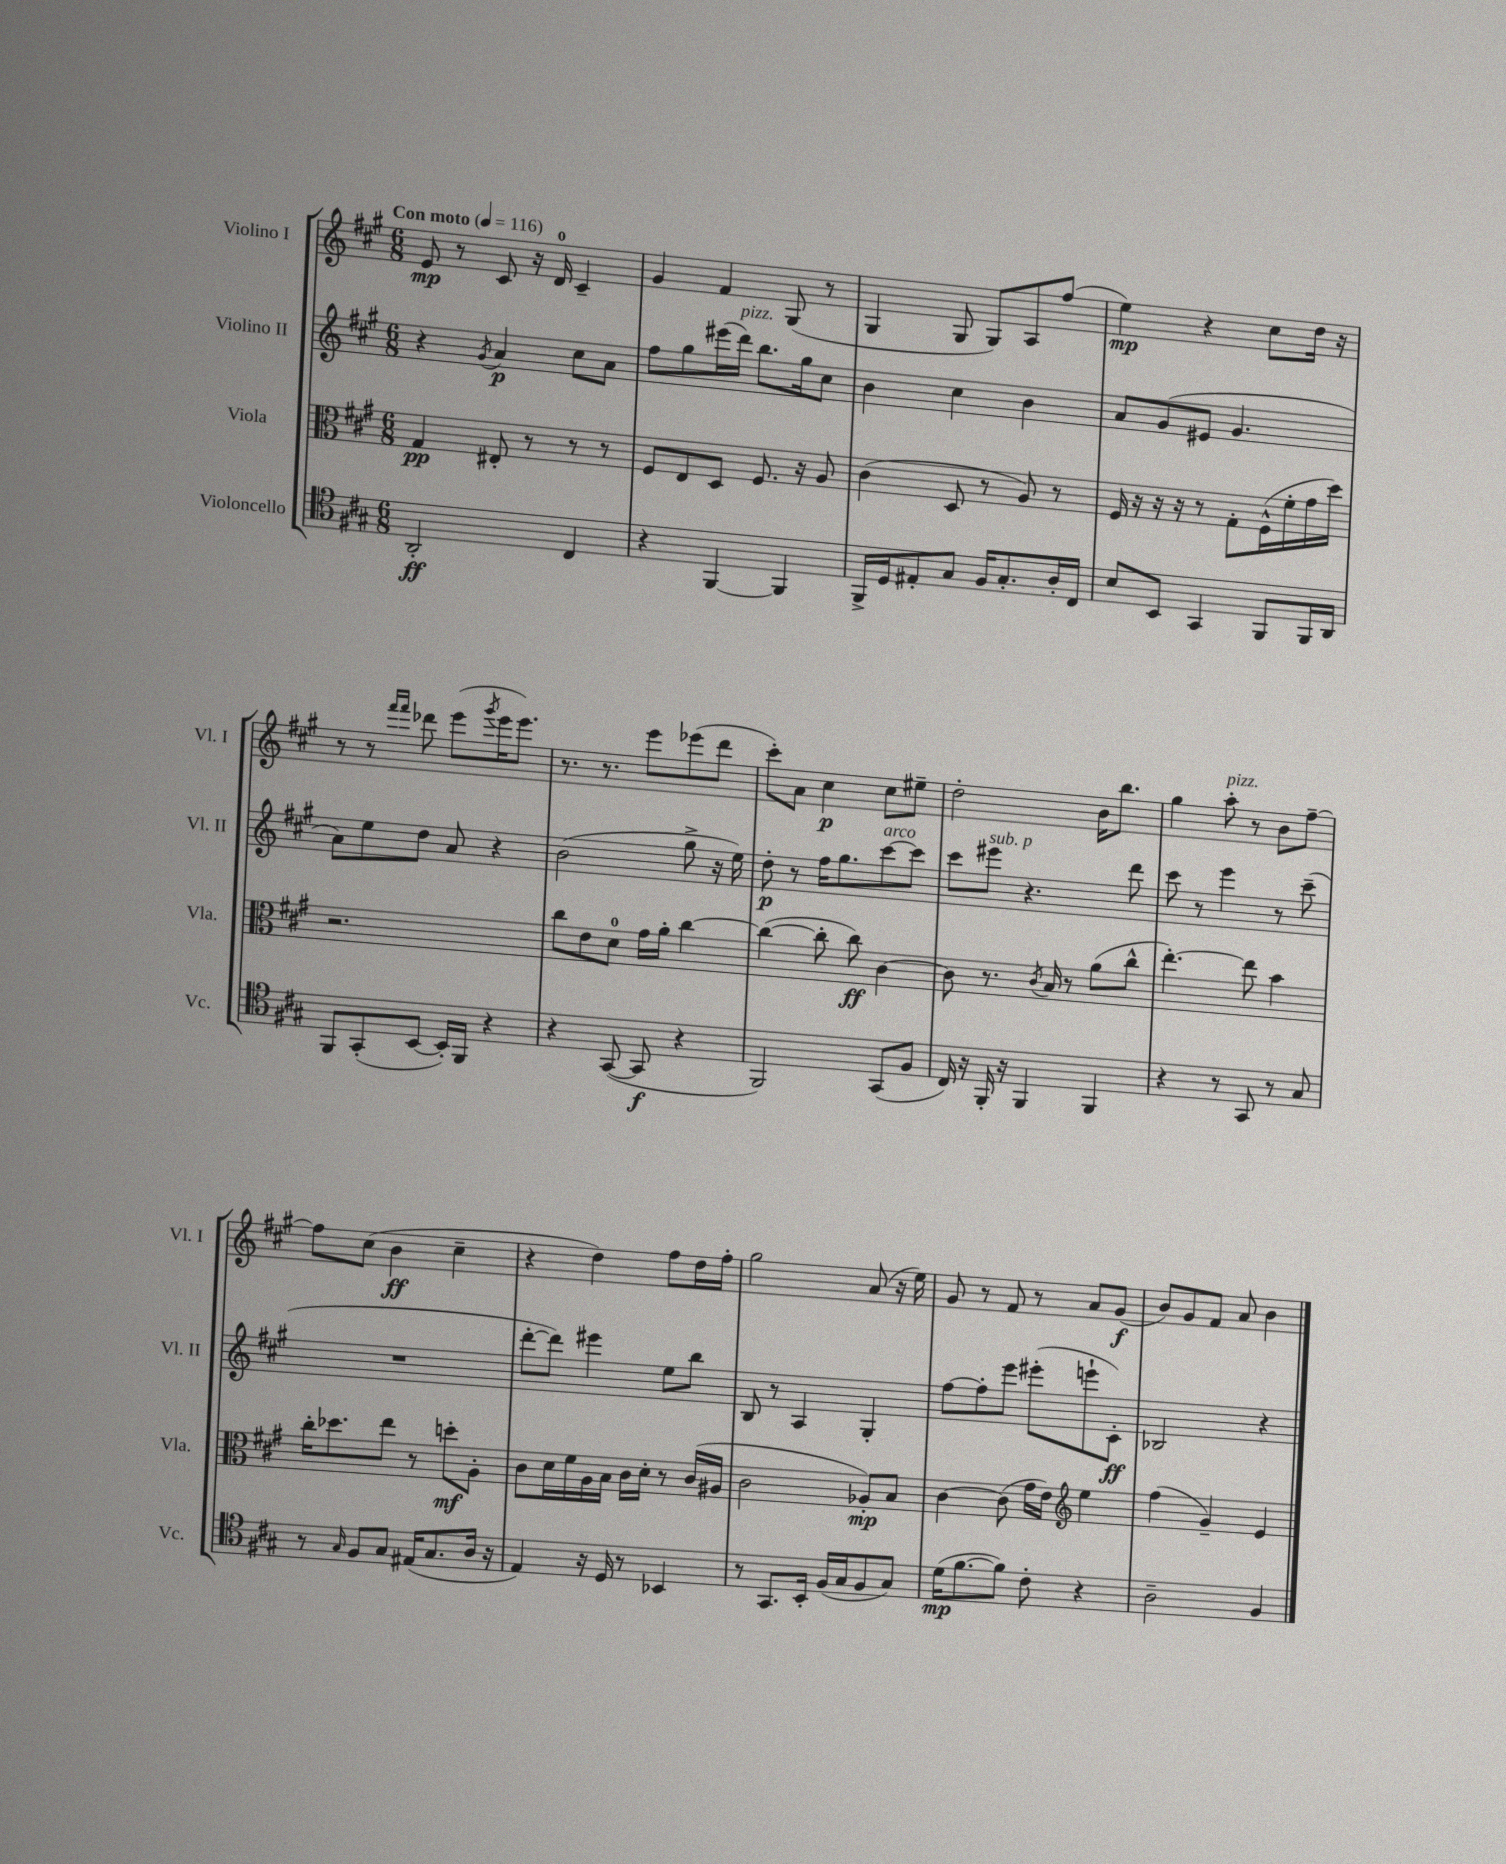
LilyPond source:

<<
\new StaffGroup <<
\new Staff = "s0" \with { instrumentName = "Violino I" shortInstrumentName = "Vl. I" } {
    \clef treble \key a \major \numericTimeSignature \time 6/8 \tempo "Con moto" 4 = 116
    e'8\mp r8 cis'8 r16 d'16-0 cis'4-- |
    gis'4 fis'4 gis8( r8 |
    gis4 gis8 gis8) a8 fis''8( |
    e''4\mp) r4 cis''8 d''16 r16 |
    r8 r8 \grace { fis'''16 fis'''16 } des'''8 e'''8( \acciaccatura { gis'''8 } e'''16 e'''8.) |
    r8. r8. e'''8 ees'''8( d'''8 |
    cis'''8-.) a'8 cis''4\p cis''8 eis''8-- |
    d''2-. b'16 b''8. |
    gis''4 a''8-.^\markup { \italic "pizz." } r8 b'8 fis''8~-- |
    fis''8 cis''8( b'4\ff cis''4-- |
    r4 d''4) fis''8 d''16 fis''16-. |
    gis''2 a'8( r16 e''16) |
    gis'8 r8 fis'8 r8 a'8 gis'8\f( |
    b'8) gis'8 fis'8 a'8 b'4 \bar "|." |
}
\new Staff = "s1" \with { instrumentName = "Violino II" shortInstrumentName = "Vl. II" } {
    \clef treble \key a \major \numericTimeSignature \time 6/8
    r4 \acciaccatura { gis'8 } a'4\p cis''8 a'8 |
    fis''8 gis''8 eis'''16( d'''16^\markup { \italic "pizz." }) b''8. gis''16 cis''8 |
    b'4 cis''4 b'4 |
    a'8 gis'8( eis'8 gis'4. |
    a'8) e''8 d''8 a'8 r4 |
    b'2( gis''8-> r16 e''16) |
    d''8-.\p r8 fis''16 gis''8. cis'''8~^\markup { \italic "arco" } cis'''8 |
    cis'''8 eis'''8^\markup { \italic "sub. p" } r4. d'''8 |
    cis'''8 r8 e'''4 r8 cis'''8--( |
    R2. |
    d'''8~-. d'''8) eis'''4 e''8 b''8 |
    b8 r8 a4 gis4-. |
    fis''8~ fis''8-. e'''8 eis'''8-.( e'''8-! cis'8-.\ff) |
    bes2 r4 \bar "|." |
}
\new Staff = "s2" \with { instrumentName = "Viola" shortInstrumentName = "Vla." } {
    \clef alto \key a \major \numericTimeSignature \time 6/8
    gis4\pp eis8-. r8 r8 r8 |
    fis8 e8 d8 fis8. r16 a8 |
    cis'4( d8 r8 a8) r8 |
    fis16 r16 r16 r16 r8 gis8-. fis16-^( fis'16-. gis'16 d''16) |
    r2. |
    cis''8 e'8 d'8-0 gis'16 a'16-. cis''4~ |
    cis''4~( cis''8-. cis''8\ff) cis'4~ |
    cis'8 r8. \acciaccatura { cis'8 } b16 r8 a'8( cis''8-^ |
    e''4.~-.) e''8 b'4 |
    cis''16-. des''8. e''8 r8 d''8-.\mf a8-. |
    cis'8 d'16 fis'16 a16 b16 cis'16 d'16-. r8 cis'16( ais16 |
    cis'2 aes8-.\mp) b8 |
    cis'4~ cis'8( gis'16 e'16) \clef treble e''4 |
    fis''4( gis'4--) e'4 \bar "|." |
}
\new Staff = "s3" \with { instrumentName = "Violoncello" shortInstrumentName = "Vc." } {
    \clef tenor \key a \major \numericTimeSignature \time 6/8
    a,2-.\ff cis4 |
    r4 fis,4~ fis,4 |
    fis,16-> d16 eis8-. gis8 fis16 gis8.-. a16-. cis16 |
    b8 b,8 gis,4 fis,8 fis,16 a,16 |
    fis,8 gis,8-.( b,8~ b,16-.) fis,16 r4 |
    r4 gis,8~( gis,8\f r4 |
    fis,2) gis,8( fis8 |
    cis16) r16 fis,16-. r16 fis,4 fis,4 |
    r4 r8 gis,8 r8 gis8 |
    r8 \grace { gis16 } fis8 gis8 eis16( gis8. a16 r16 |
    e4) r16 d16 r8 bes,4 |
    r8 gis,8. b,16-. fis16( gis16 fis8 gis8) |
    d'16\mp( fis'8.~ fis'8) cis'8-. r4 |
    a2-- fis4 \bar "|." |
}
>>
>>
\layout { \context { \Score \remove "Bar_number_engraver" } }
